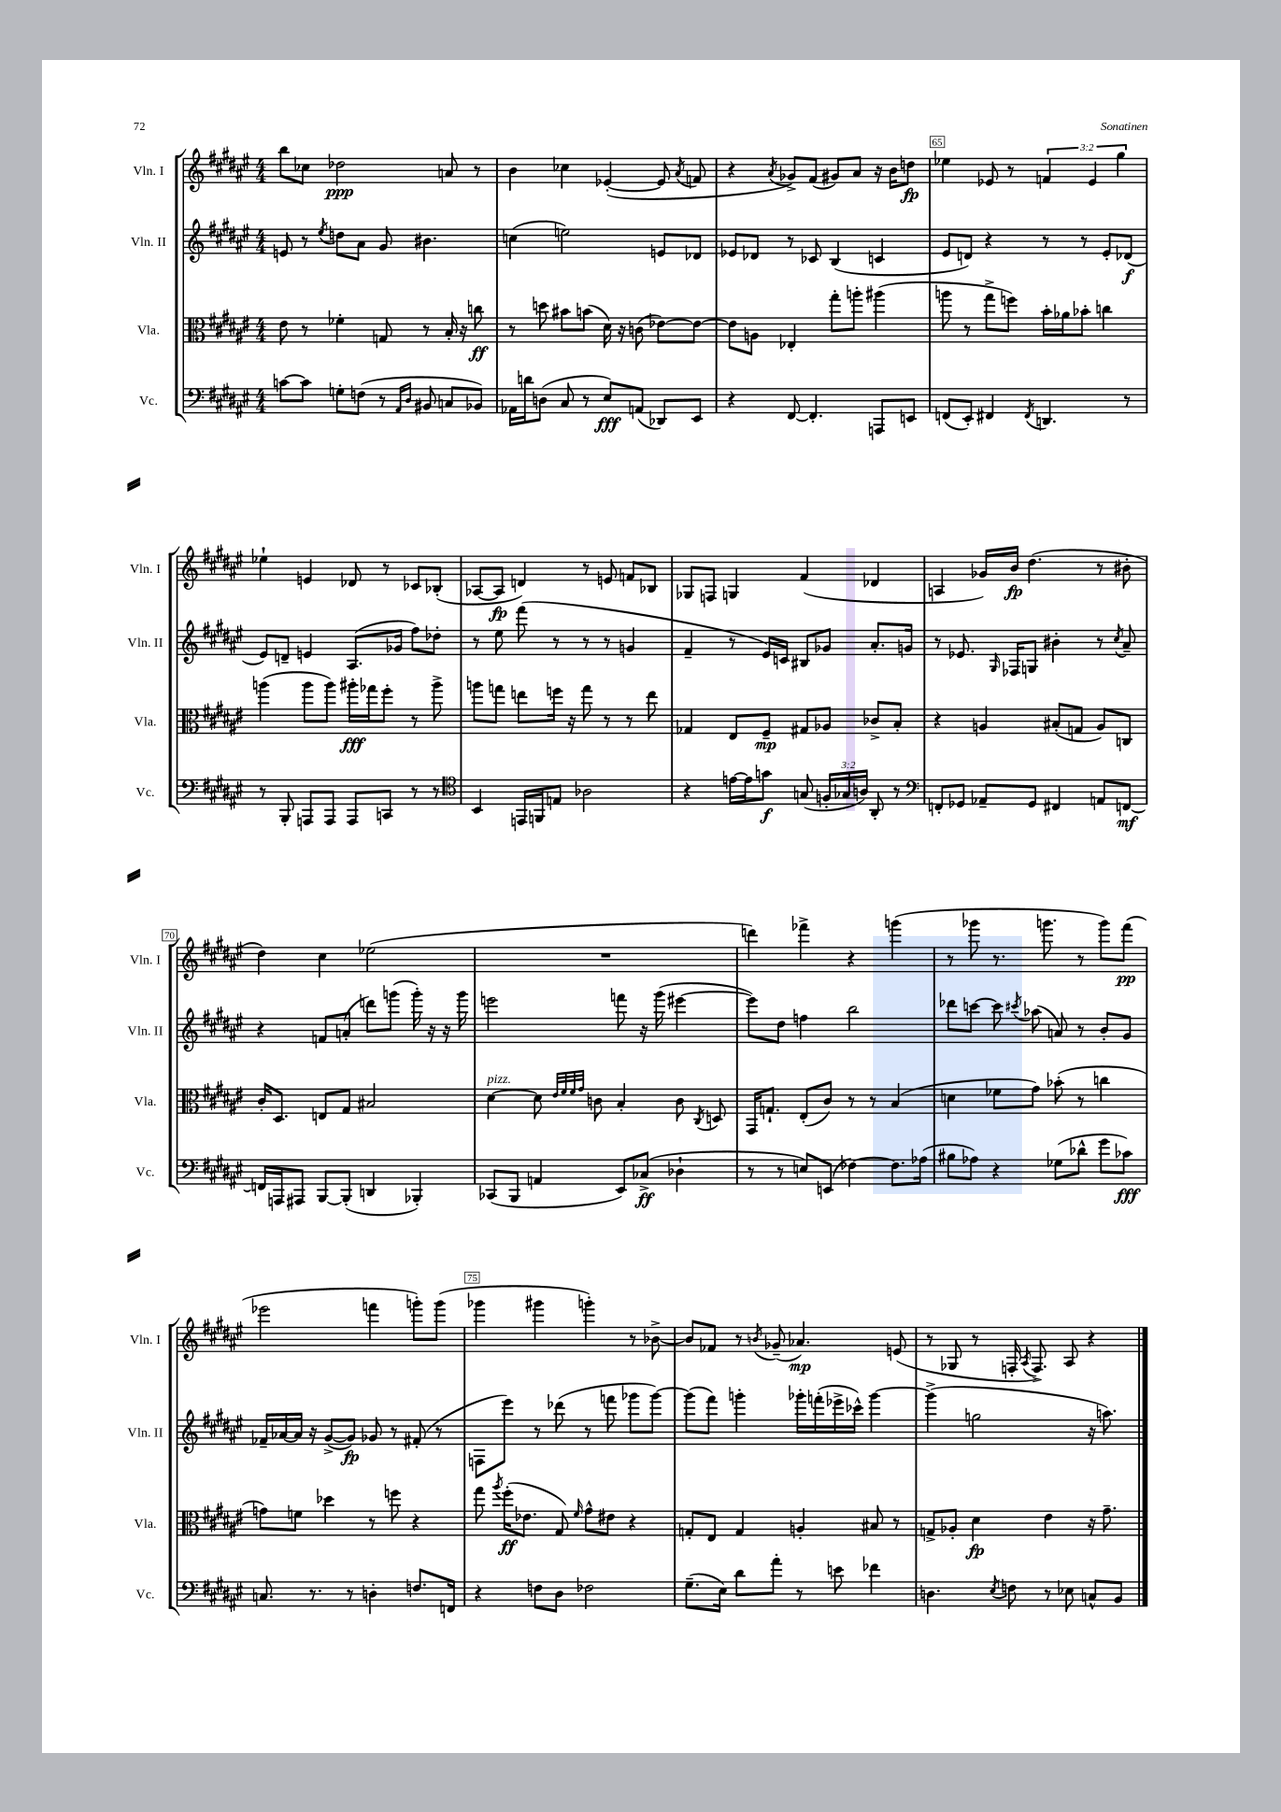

**kern	**kern	**kern	**kern
*staff4	*staff3	*staff2	*staff1
*clefF4	*clefC3	*clefG2	*clefG2
*k[f#c#g#d#a#e#]	*k[f#c#g#d#a#e#]	*k[f#c#g#d#a#e#]	*k[f#c#g#d#a#e#]
*M4/4	*M4/4	*M4/4	*M4/4
[8c	8e#	8e	8bb
8c]	8r	8r	8cc-
.	.	8qee#	.
8G'	4f-'	8dd	2dd-
(8F	.	8a#	.
8r	8G	8g#	.
16qqAA#	.	.	.
16qqD#	.	.	.
8BB#	8r	4.b#	.
8C	16B'	.	8a
.	16r	.	.
8BB-)	8cc	.	8r
=	=	=	=
16AA-	8r	(4cc	4b
16d	.	.	.
(8D	8dd	.	.
8C#	8b#	2ee)	4cc-
8r	(8b	.	.
8E#)	16d#)	.	([4e-'
.	16r	.	.
(8AA	(8c	.	.
8DD-)	[8e-)	8e	8e-]
.	.	.	8qa#
8EE#	8e-_	8d-	8f
=	=	=	=
4r	8e-]	8e-	4r
.	8A	8d-	.
.	.	.	8qa#
[8FF#	4E-'	8r	8g-^)
4.FF#']	.	8c-	(8f#
.	8gg#'	(4B	8g#)
.	8aa'	.	8a#
8AAA	(4aa#	4c	16r
.	.	.	16b
8EE	.	.	8dd
=	=	=	=
(8FF	8aa	8e#	4ee-
8EE#')	8r	8d)	.
4FF#	8gg#^	4r	8e-
.	8ff)	.	8r
8qFF#	.	.	.
4.DD	16b'	8r	6f
.	16a-	.	.
.	8b-'	8r	.
.	.	.	6e-
.	4cc	8e#'	.
.	.	.	6gg#
8r	.	(8d-	.
=	=	=	=
8r	(4aa	8e#)	4ee-`
8BBB'	.	8d~	.
8AAA	8aa	4e	4e
8AAA	8aa)	.	.
8AAA	16aa#'	(8.A#	8d-
.	16gg-	.	.
8CC	8ff#'	.	8r
.	.	16g-	.
8r	8r	8ff#)	8c-
8r	8aa#^	8dd-'	(8B-'
=	=	=	=
*clefC4	*	*	*
4BB	8aa	8r	[8A-
.	8gg	8ee#	8A-]
16EE	8ee	(8fff#	4d)
16FF	.	.	.
8E	16ff	8r	.
.	16r	.	.
2A-	8gg	8r	8r
.	8r	8r	8e
.	8r	4g	8f
.	8ee	.	8B-
=	=	=	=
4r	4G-	4f#~	8G-
.	.	.	8F
[16e	8E#	8r	4G
16e]	.	.	.
8g	8F#~	16e#)	.
.	.	16c	.
(8G	8G#	8B#	(4f#
24F'	8A-	8g-	.
24G-	.	.	.
24A)	.	.	.
8AA#'	8c-^	8.a#'	4d-
8r	8B'	.	.
.	.	16g	.
=	=	=	=
*clefF4	*	*	*
8FF'	4r	8r	4A
8GG-	.	8.e-	.
8AA-~	4A	.	16g-)
.	.	16qqG#	.
.	.	16F-	16b
8GG-	.	8G	(4.dd#
4FF#	(8B#'	4b#'	.
.	8G	.	.
8AA	8A)	8r	8r
.	.	8qcc#	.
[8FF	8C	8a#~	8b#'
=	=	=	=
16FF]	16c#'	4r	4dd#)
16AAA	8.D#	.	.
8AAA#	.	.	.
[8BBB	8E	8f	4cc#
(8BBB']	8G#	(8a'	.
4DD	2B#	8ddd)	(2ee-
.	.	(8ggg	.
4BBB-')	.	16ggg')	.
.	.	16r	.
.	.	16r	.
.	.	16ggg	.
=	=	=	=
(8CC-	[4d#	2eee	1r
8BBB	.	.	.
4AA	8d#]	.	.
.	32qqe#	.	.
.	32qqf#	.	.
.	32qqf#	.	.
.	32qqg#	.	.
.	8c	.	.
8EE#)	4B'	8fff	.
(8C-^	.	16r	.
.	.	(16ggg#	.
4D-`	8c	[4eee#	.
.	8qC#	.	.
.	8D	.	.
=	=	=	=
8r	16GG#	8eee#])	4ddd)
.	8.G`	.	.
8r	.	8dd#	.
8E)	(8E#'	4ff	4fff-^
(8EE	8c#)	.	.
[4F-)	8r	2bb	4r
.	8r	.	.
8.F-]	(4B	.	(4ggg
(16A-	.	.	.
=	=	=	=
8B#	4d	8ddd-	8r
8A-)	.	[8ccc	8ggg-
4r	8f-	8ccc]	8.r
.	.	8qccc#	.
.	8g#)	(8aa-	.
.	.	.	8.ggg
(8G-	(8b-'	8a)	.
8d-^^	8r	8r	8r
8g#	4cc	8b'	8ggg)
8c-)	.	8g#	(8fff#
=	=	=	=
8.C	8g)	16f-~	2eee-
.	.	[16a-	.
.	8f	16a-]	.
8.r	.	16r	.
.	4dd-	([8g#^	.
8r	.	8g#])	.
4D'	8r	8g-	4fff
.	8ff	8r	.
8.F	4r	(8f#'	8ggg')
.	.	8r	(8ggg
16FF	.	.	.
=	=	=	=
4r	8gg#	8F	4ggg-
.	8qaa#	.	.
.	(16ff#'	8eee#)	.
.	8.e-	.	.
8F	.	8r	4ggg#
8D#	8G#)	(8ddd-	.
.	16qqf#	.	.
2F-	8g#^^	8r	4ggg')
.	8e#	8fff	.
.	4r	8ggg-	8r
.	.	[8ggg-)	[8b-^
=	=	=	=
(8.G#~	8G'	(8ggg-]	8b-]
.	8E#	8fff#)	8f-
16E#)	.	.	.
8d#	4G	4ggg'	8r
.	.	.	8qb
8a#'	.	.	(8g-~
8r	4A'	16ggg-'	4.a-)
.	.	(16fff'	.
8e	.	16eee-^	.
.	.	16ccc-^^)	.
4f-	8B#	[4ggg-	.
.	8r	.	(8e
=	=	=	=
4.D	8G^	(4ggg-^]	8r
.	8A-'	.	8G-
.	4d#	2gg	8r
8qE#	.	.	.
8F	.	.	16F'
.	.	.	8qA#
.	.	.	8.F^)
8r	4e#	.	.
8E-	.	.	8A#
8C^^	16r	16r	4r
.	8.g#~	8.aa)	.
8BB	.	.	.
==	==	==	==
*-	*-	*-	*-
